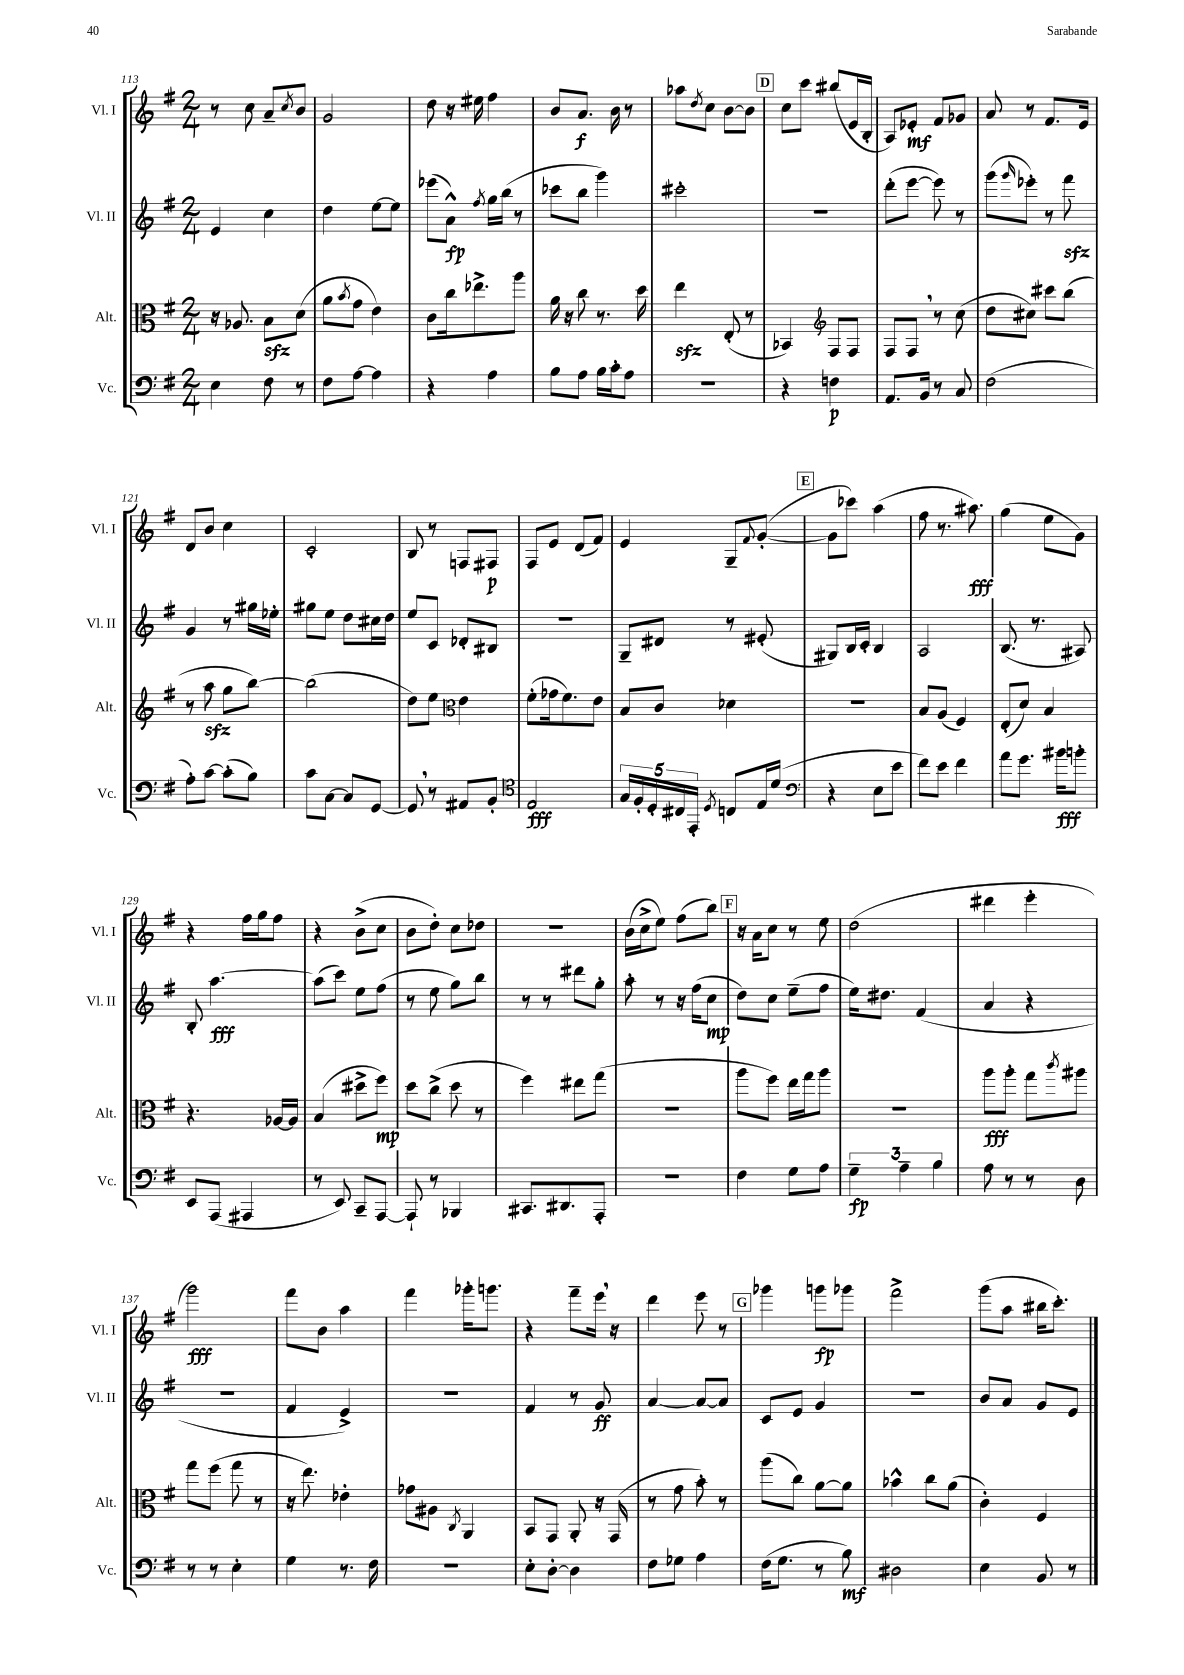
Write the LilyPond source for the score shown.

<<
\new StaffGroup <<
\new Staff = "s0" \with { instrumentName = "Vl. I" shortInstrumentName = "Vl. I" } {
    \clef treble \key g \major \numericTimeSignature \time 2/4
    r8 c''8 a'8-- \acciaccatura { c''8 } b'8 |
    g'2 |
    d''8 r16 eis''16 fis''4 |
    b'8 a'8.\f b'16 r8 |
    aes''8 \acciaccatura { d''8 } c''8 b'8~ b'8 |
    \mark \markup { \box "D" } c''8 c'''8 bis''8( e'16 b16-. |
    a8) ees'8-.\mf fis'8 ges'8 |
    a'8 r8 fis'8. e'16 |
    d'8 b'8 c''4 |
    c'2-. |
    b8 r8 f8 fis8\p |
    fis8 e'8 d'8( fis'8) |
    e'4 g8-- \appoggiatura { fis'8 } g'8~-.( |
    \mark \markup { \box "E" } g'8 ces'''8) a''4( |
    fis''8 r8. ais''8.\fff) |
    g''4( e''8 g'8) |
    r4 fis''16 g''16 fis''8 |
    r4 b'8->( c''8 |
    b'8 d''8-.) c''8 des''8 |
    r2 |
    b'16( c''16-> e''8) fis''8( b''8) |
    \mark \markup { \box "F" } r16 a'16 c''8 r8 e''8 |
    d''2( |
    dis'''4 e'''4-. |
    g'''2\fff) |
    fis'''8 b'8 a''4 |
    fis'''4 ges'''16-. g'''8. |
    r4 fis'''8-- e'''16 \breathe r16 |
    d'''4 e'''8 r8 |
    \mark \markup { \box "G" } ges'''4 g'''8\fp ges'''8 |
    fis'''2-> |
    g'''8( a''8 bis''16 c'''8.-.) \bar "|." |
}
\new Staff = "s1" \with { instrumentName = "Vl. II" shortInstrumentName = "Vl. II" } {
    \clef treble \key g \major \numericTimeSignature \time 2/4
    e'4 c''4 |
    d''4 e''8~ e''8 |
    ees'''8( a'8-^\fp) \acciaccatura { fis''8 } g''16 b''16( r8 |
    ces'''8 b''8 g'''4) |
    cis'''2-. |
    \mark \markup { \box "D" } R2 |
    d'''8-.( e'''8~ e'''8) r8 |
    g'''8( \grace { g'''16 } ees'''8-.) r8 fis'''8\sfz |
    g'4 r8 gis''16 ees''16-. |
    gis''8 e''8 d''8 cis''16 d''16 |
    e''8 c'8 des'8-. bis8 |
    R2 |
    g8-- dis'8 r8 eis'8-.( |
    \mark \markup { \box "E" } gis8) b16 c'16-. b4 |
    a2 |
    b8.( r8. ais8) |
    b8-. a''4.~\fff |
    a''8( c'''8) e''8 fis''8( |
    r8 e''8 g''8) b''8 |
    r8 r8 dis'''8 g''8-. |
    a''8-. r8 r16 fis''16( c''8\mp |
    \mark \markup { \box "F" } d''8) c''8 e''8--( fis''8 |
    e''16) dis''8. fis'4( |
    a'4 r4 |
    R2 |
    fis'4 e'4->) |
    R2 |
    fis'4 r8 g'8\ff |
    a'4~ a'8~ a'8 |
    \mark \markup { \box "G" } c'8 e'8 g'4 |
    r2 |
    b'8 a'8 g'8 e'8 \bar "|." |
}
\new Staff = "s2" \with { instrumentName = "Alt." shortInstrumentName = "Alt." } {
    \clef alto \key g \major \numericTimeSignature \time 2/4
    r16 aes8. b8\sfz d'8( |
    a'8 \acciaccatura { b'8 } g'8 e'4) |
    c'8 c''16 ees''8.-> a''8 |
    a'16 r16 c''8 r8. d''16 |
    e''4\sfz e8-.( r8 |
    \mark \markup { \box "D" } bes,4) \clef treble fis8 fis8 |
    fis8 fis8 \breathe r8 c''8( |
    d''8 cis''8) cis'''8 b''8( |
    r8 a''8\sfz g''8 b''8~) |
    b''2( |
    d''8) e''8 \clef alto e'4 |
    fis'8-.( ges'16 fis'8.) e'8 |
    b8 c'8 des'4 |
    \mark \markup { \box "E" } r2 |
    b8 a8( fis4) |
    e8-.( d'8) b4 |
    r4. aes16~ aes16 |
    b4( dis''8-> fis''8\mp) |
    d''8 c''8->( d''8 r8 |
    fis''4) eis''8 g''8( |
    R2 |
    \mark \markup { \box "F" } a''8 fis''8) e''16 g''16 a''8 |
    R2 |
    a''8\fff a''8-. g''8 \acciaccatura { c'''8 } ais''8 |
    g''8 fis''8( g''8 r8 |
    r16 e''8.) ees'4-. |
    ges'8 ais8 \acciaccatura { c8 } a,4 |
    b,8 g,8 a,8-. r16 g,16( |
    r8 g'8 b'8-.) r8 |
    \mark \markup { \box "G" } a''8( c''8) a'8~ a'8 |
    bes'4-^ c''8 a'8( |
    c'4-.) fis4 \bar "|." |
}
\new Staff = "s3" \with { instrumentName = "Vc." shortInstrumentName = "Vc." } {
    \clef bass \key g \major \numericTimeSignature \time 2/4
    e4 fis8 r8 |
    fis8 a8~ a4 |
    r4 a4 |
    b8 a8 b16 c'16-. a8 |
    R2 |
    \mark \markup { \box "D" } r4 f4\p |
    a,8. b,16 r8 c8 |
    fis2( |
    a8-.) c'8~ c'8-.( b8) |
    c'8 c8~ c8 g,8~ |
    g,8 \breathe r8 ais,8 b,8-. |
    \clef tenor e2\fff |
    \tuplet 5/4 { g16 fis16-. d16-. cis16 e,16-. } \acciaccatura { d8 } c8 e16 d'16( |
    \mark \markup { \box "E" } \clef bass r4 e8 e'8 |
    fis'8) e'8 fis'4 |
    a'8 g'8. bis'16\fff b'8-. |
    e,8 a,,8( ais,,4 |
    r8 e,8) c,8-- a,,8~ |
    a,,8-! r8 bes,,4 |
    cis,8. dis,8. a,,8-. |
    R2 |
    \mark \markup { \box "F" } fis4 g8 a8 |
    \tuplet 3/2 { g4--\fp a4-- b4 } |
    a8 r8 r8 d8 |
    r8 r8 e4-. |
    g4 r8. fis16 |
    R2 |
    e8-. d8~-. d4 |
    fis8 ges8 a4 |
    \mark \markup { \box "G" } fis16( g8. r8 b8\mf) |
    dis2 |
    e4 b,8 r8 \bar "|." |
}
>>
>>
\layout { \context { \Score currentBarNumber = #113 } }
